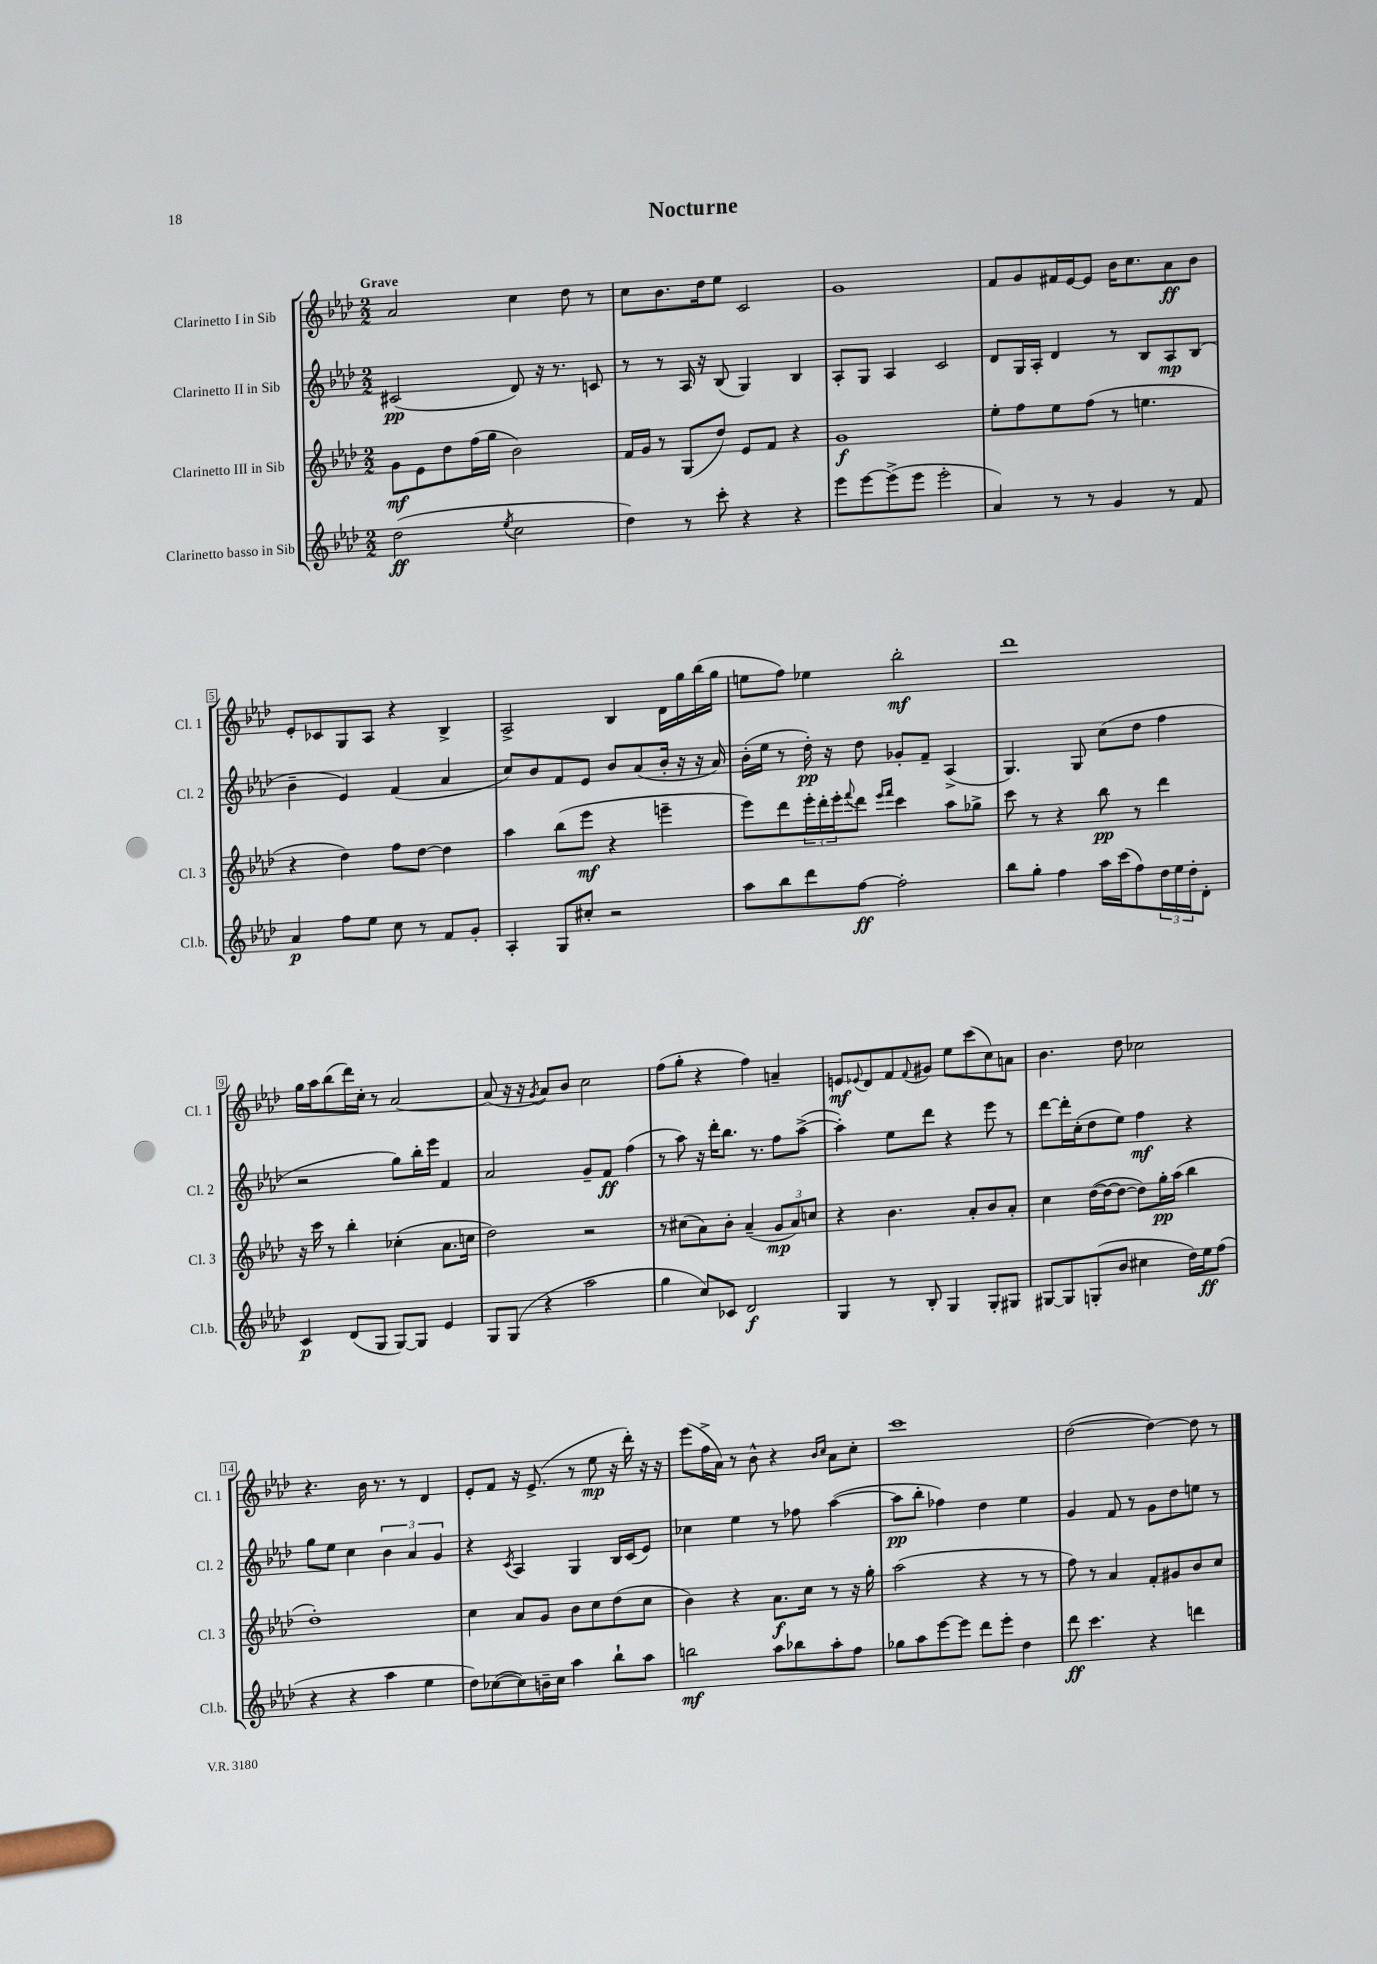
\header { title = "Nocturne" }
<<
\new StaffGroup <<
\new Staff = "s0" \with { instrumentName = "Clarinetto I in Sib" shortInstrumentName = "Cl. 1" } {
    \clef treble \key aes \major \numericTimeSignature \time 2/2 \tempo "Grave"
    aes'2 c''4 des''8 r8 |
    c''8 bes'8. des''16 ees''8 c'2 |
    g'1 |
    f'8 g'8 fis'16 ees'16~ ees'8 bes'16 c''8. aes'8\ff bes'8 |
    ees'8-. ces'8 g8 aes8 r4 bes4-> |
    aes2-> bes4 des'16 g''16 bes''16( g''16 |
    e''8 f''8) ees''4 bes''2-.\mf |
    des'''1 |
    g''16 aes''16 bes''8( des'''16) c''16-. r8 aes'2~ |
    aes'8( r16 r16 \acciaccatura { g'8 } aes'8) bes'8 c''2 |
    f''8( g''8-. r4 f''4) a'4-- |
    e'8\mf \appoggiatura { ees'8 } des'8 f'8 \appoggiatura { f'8 } gis'8 ees''8 c'''8( c''8) a'8 |
    bes'4. des''8 ces''2 |
    r4. bes'16 r8. r8 des'4 |
    ees'8-. f'8 r16 ees'8.->( r8 ees''8\mp r16 des'''16-.) r16 r16 |
    ees'''8( f''16-> aes'16) r8 bes'8-^ r4 \grace { bes'16 c''16 } aes'8 c''8-. |
    c'''1 |
    des''2~( des''4~) des''8 r8 \bar "|." |
}
\new Staff = "s1" \with { instrumentName = "Clarinetto II in Sib" shortInstrumentName = "Cl. 2" } {
    \clef treble \key aes \major \numericTimeSignature \time 2/2
    cis'2\pp( des'8) r16 r8. c'8 |
    r8 r8 aes16 r16 bes8( g4) bes4 |
    aes8-. g8 aes4 c'2 |
    des'8 g16 aes16-. des'4 r8 bes8 aes8\mp bes8( |
    bes'4-- ees'4) f'4( aes'4 |
    c''8) bes'8 f'8 ees'8 bes'8 aes'8( bes'16-. r16 r16 aes'16) |
    bes'16-.( ees''16 r8 des''16-.\pp) r16 des''8 ges'8-. f'8-- aes4->( |
    g4.) g8 c''8( des''8 f''4 |
    r2 g''8) bes''16-. ees'''16 f'4 |
    aes'2 g'8-- f'8\ff f''4( |
    r8 aes''8) r16 des'''16-. bes''8. r8. f''8 aes''8~->( |
    aes''4-.) ees''8 des'''8 r4 ees'''8 r8 |
    des'''8~ des'''16-. c''16-.( des''8 ees''8) f''4\mf r4 |
    g''8 ees''8 c''4 \tuplet 3/2 { bes'4 aes'4 g'4 } |
    r4 \acciaccatura { c'8 } aes4 g4 bes16 c'16( ees'8) |
    ces''4 ees''4 r8 fes''8 aes''4~( |
    aes''8\pp bes''8-. fes''4) des''4 ees''4 |
    g'4 f'8 r8 g'8 des''8 e''8 r8 \bar "|." |
}
\new Staff = "s2" \with { instrumentName = "Clarinetto III in Sib" shortInstrumentName = "Cl. 3" } {
    \clef treble \key aes \major \numericTimeSignature \time 2/2
    g'8\mf ees'8 des''8 f''16( g''16 bes'2) |
    f'16 g'16 r8 g8( des''8) ees'8 f'8 r4 |
    g'1\f |
    ees''8-. f''8 ees''8 f''8( r8 e''4. |
    r4 des''4) f''8 des''8~ des''4 |
    aes''4 bes''8( ees'''8\mf r4 e'''4-- |
    ees'''8) des'''8 \tuplet 3/2 { ees'''16-. des'''16-. ees'''16-. } \appoggiatura { f'''8 } des'''8 \grace { ees'''16 f'''16 } c'''4 aes''8 ges''8-> |
    c'''8 r8 r4 bes''8\pp r8 des'''4 |
    r16 c'''16 r8 bes''4-. ces''4-.( aes'8. c''16 |
    des''2) r2 |
    r8 cis''8( aes'8) bes'8-. aes'4--( \tuplet 3/2 { g'8\mp aes'8) c''8 } |
    r4 bes'4. aes'8-. bes'8 aes'8-. |
    c''4 des''16~( des''16~ des''8~ des''8) g''16-.\pp aes''16( bes''4 |
    des''1-.) |
    c''4 aes'8 g'8 bes'8 c''8 des''8( c''8 |
    bes'4) r4 aes'8.\f c''16 r8 r16 g''16-. |
    aes''2( r4 r8 r8 |
    f''8) r8 aes'4 f'8-. gis'8 bes'8 c''8 \bar "|." |
}
\new Staff = "s3" \with { instrumentName = "Clarinetto basso in Sib" shortInstrumentName = "Cl.b." } {
    \clef treble \key aes \major \numericTimeSignature \time 2/2
    des''2\ff( \acciaccatura { ees''8 } c''2 |
    des''4) r8 c'''8-. r4 r4 |
    ees'''8 ees'''8~ ees'''8->( ees'''8 ees'''2-. |
    aes'4) r8 r8 g'4 r8 f'8 |
    aes'4\p f''8 ees''8 c''8 r8 f'8 g'8-. |
    aes4-. g8 cis''8-. r2 |
    aes''8 bes''8 des'''8 f''8~\ff f''2-. |
    bes''8 g''8-. f''4 aes''16 c'''16( f''8) \tuplet 3/2 { des''16 ees''16 des''16-. } des'8-. |
    c'4\p des'8( g8 g8~) g8 ees'4 |
    g8 g8( r4 aes''2 |
    g''4 c''8) ces'8 des'2\f |
    g4 r8 bes8-. g4 g8-. gis8 |
    gis8~ gis8 g8-.( bes'8 cis''4 des''16) ees''16\ff f''8( |
    r4 r4 aes''4 ees''4 |
    des''8) ces''8~( ces''8) b'16-- ces''16 aes''4 bes''8-! aes''8 |
    b''2\mf aes''8 bes''8 aes''8-. f''8 |
    ges''8 aes''8 ees'''8~ ees'''8 des'''8 ees'''8-. des''4 |
    des'''8\ff c'''4. r4 d'''4 \bar "|." |
}
>>
>>
\layout { \context { \Score \override BarNumber.stencil = #(make-stencil-boxer 0.1 0.3 ly:text-interface::print) } }
